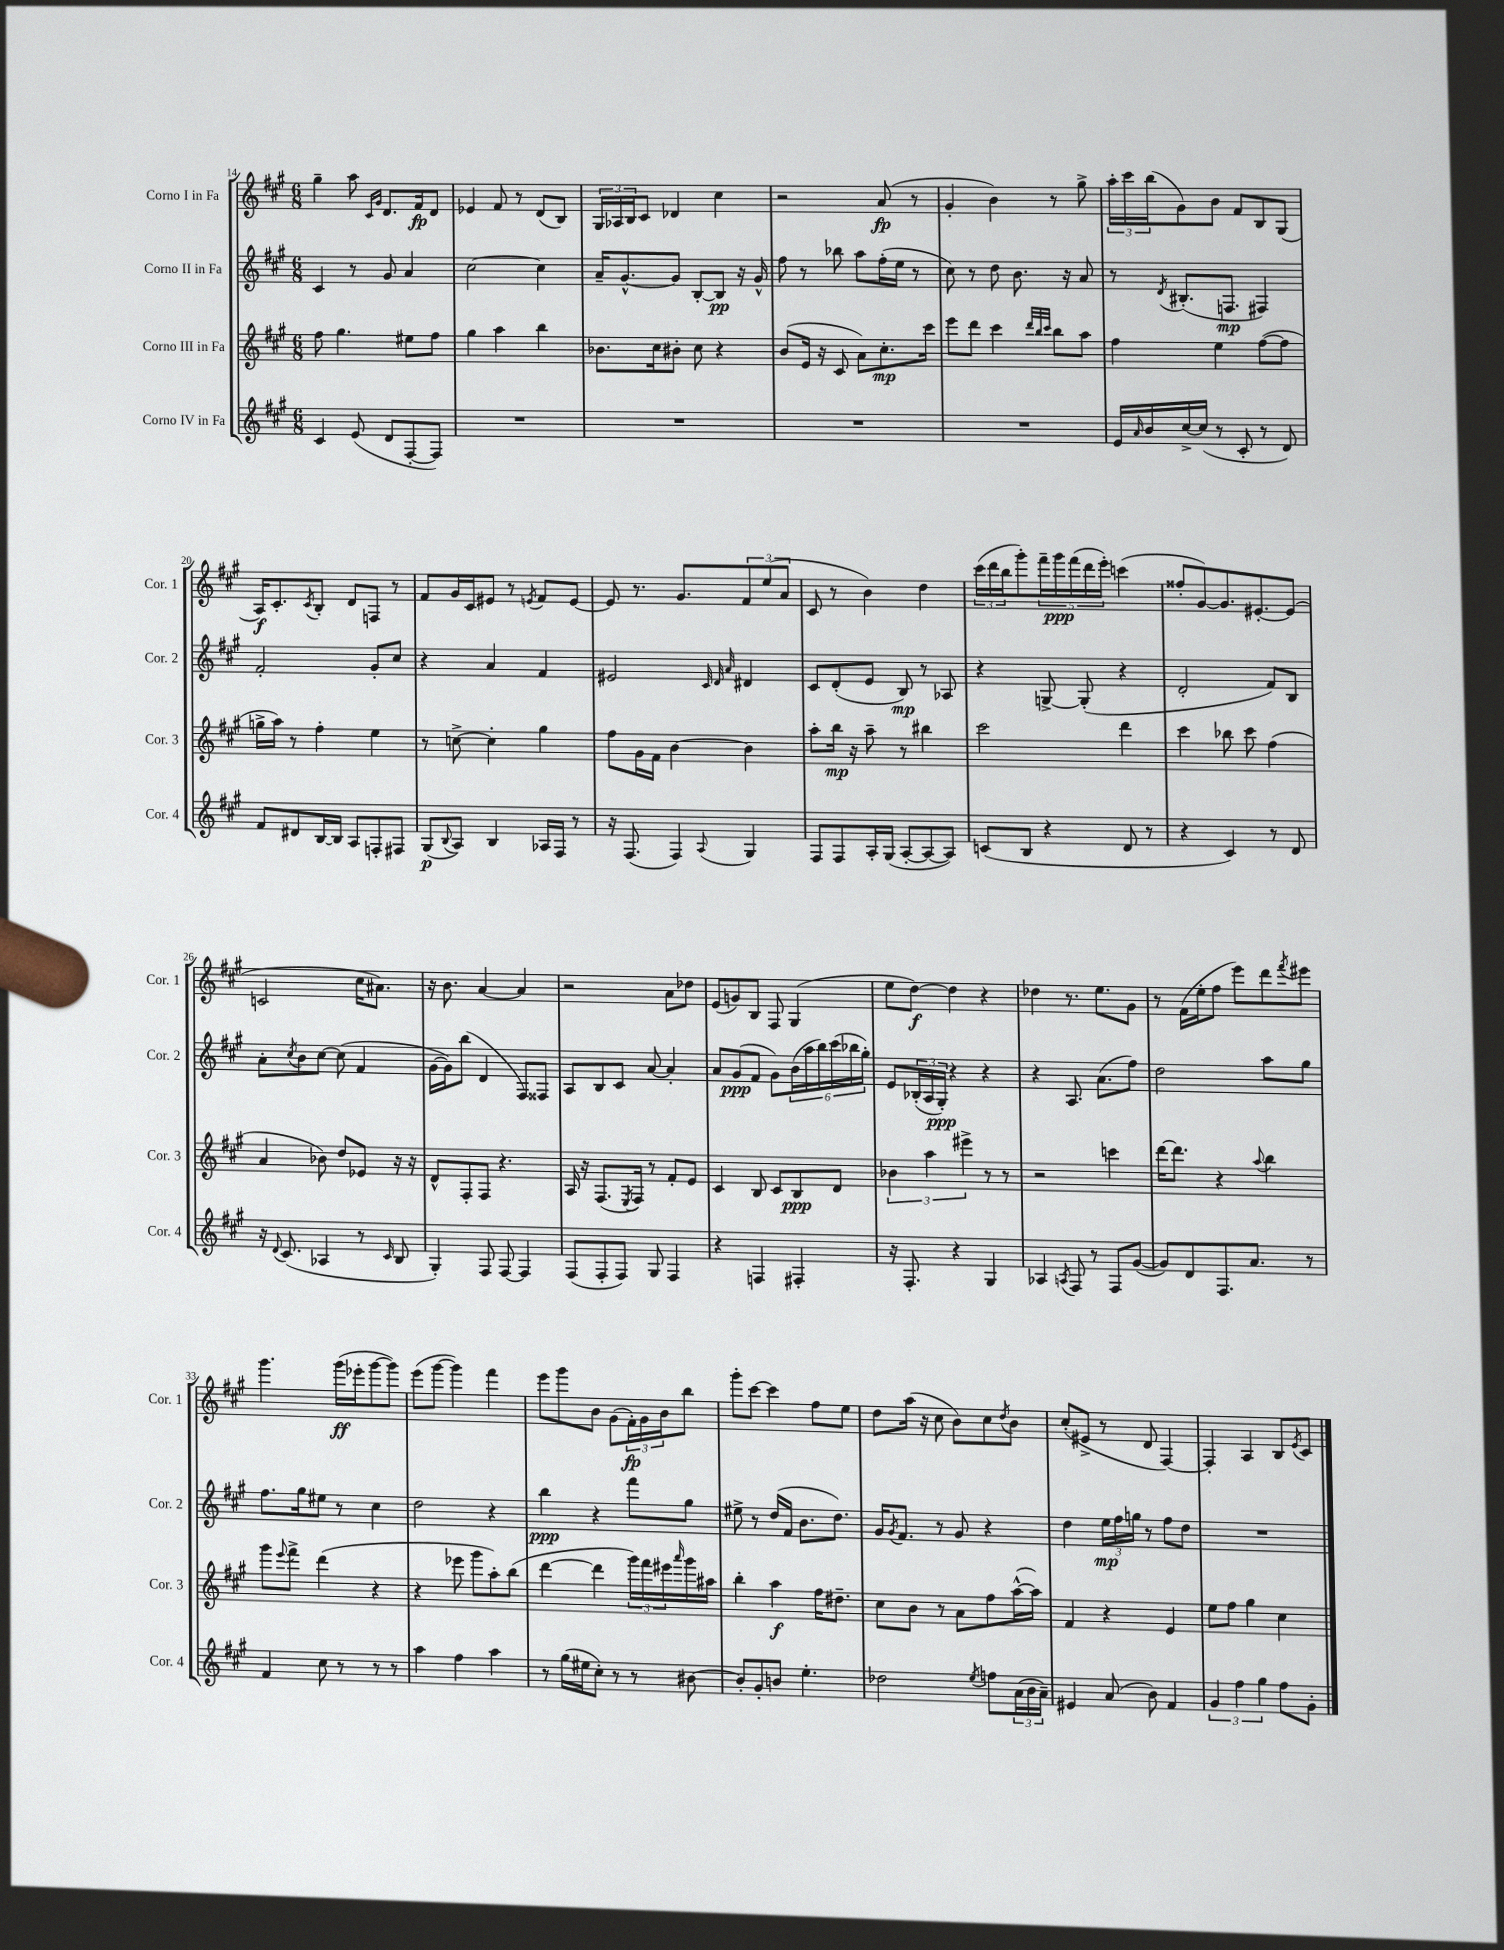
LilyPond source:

<<
\new StaffGroup <<
\new Staff = "s0" \with { instrumentName = "Corno I in Fa" shortInstrumentName = "Cor. 1" } {
    \clef treble \key a \major \numericTimeSignature \time 6/8
    gis''4-- a''8 \grace { cis'16 gis'16 } d'8. fis'16\fp d'8 |
    ees'4 fis'8 r8 d'8( b8) |
    \tuplet 3/2 { gis16 aes16 b16 } cis'8 des'4 cis''4 |
    r2 a'8\fp( r8 |
    gis'4-. b'4) r8 gis''8-> |
    \tuplet 3/2 { a''16-. cis'''16 b''16( } gis'8) b'8 fis'8 b8 gis8( |
    a16\f) cis'8.-. \acciaccatura { cis'8 } b8-. d'8 f8 r8 |
    fis'8 gis'16 cis'16 eis'8 r8 \acciaccatura { e'8 } fis'8 e'8~ |
    e'8 r8. gis'8. \tuplet 3/2 { fis'8 e''8( a'8 } |
    cis'8 r8 b'4) d''4 |
    \tuplet 3/2 { cis'''16( d'''16 b''16 } gis'''8-.) \tuplet 5/4 { fis'''16-- gis'''16\ppp fis'''16( d'''16 e'''16-.) } c'''4( |
    fisis''8-. gis'8~) gis'8. eis'8.~-. eis'8( |
    c'2 cis''16 ais'8.) |
    r16 b'8. a'4~ a'4 |
    r2 a'8 des''8 |
    e'8( g'8) b8 fis8 gis4( |
    e''8 d''8~\f) d''4 r4 |
    des''4 r8. e''8. gis'8 |
    r8 fis'16( e''16-. fis''8 e'''8) d'''8 \acciaccatura { fis'''8 } eis'''8 |
    gis'''4. gis'''16\ff( ees'''16-. gis'''8~ gis'''8) |
    e'''8( gis'''8~ gis'''4) fis'''4 |
    e'''8 gis'''8 b'8 gis'8( \tuplet 3/2 { fis'16-.\fp) gis'16 b'16 } b''8 |
    gis'''8-. cis'''8~ cis'''4 fis''8 e''8 |
    d''8 a''16( r16 cis''8 b'8) cis''8 \acciaccatura { d''8 } b'8 |
    cis''8-.( eis'8-> r8 d'8 fis4~) |
    fis4-. a4 b8 \acciaccatura { e'8 } cis'8 \bar "|." |
}
\new Staff = "s1" \with { instrumentName = "Corno II in Fa" shortInstrumentName = "Cor. 2" } {
    \clef treble \key a \major \numericTimeSignature \time 6/8
    cis'4 r8 gis'8 a'4 |
    cis''2~ cis''4 |
    a'16-- gis'8.~-^ gis'8 b8~-. b8\pp r16 gis'16-^ |
    fis''8 r8 bes''8 a''8 fis''16-.( e''16 r8 |
    cis''8) r8 d''8 b'8. r16 a'8 |
    r8 \acciaccatura { d'8 } bis8.-.( f8.\mp fis4) |
    fis'2-. gis'8-. cis''8 |
    r4 a'4 fis'4 |
    eis'2 \grace { cis'32 d'32 a'32 } dis'4 |
    cis'8 d'8-.( e'8 b8\mp) r8 aes8 |
    r4 g8~-> g8-.( r4 |
    d'2-. fis'8) b8 |
    a'8-. \acciaccatura { cis''8 } b'8 cis''8~ cis''8( fis'4 |
    gis'16~ gis'16) b''8( d'4 fis8) fisis8 |
    a8 b8 cis'8 a'8~ a'4-. |
    a'8 gis'8\ppp( fis'8 gis'8) \tuplet 6/4 { b'16( a''16 b''16) cis'''16( bes''16 gis''16-.) } |
    e'8 \tuplet 3/2 { bes16-.( a16 gis16-.\ppp) } r4 r4 |
    r4 a8. a'8.( fis''8) |
    d''2 a''8 gis''8 |
    fis''8. gis''16 eis''8 r8 cis''4 |
    d''2 r4 |
    b''4\ppp r4 fis'''8 gis''8 |
    eis''8-> r8 d''16( fis'16 b'8. d''8.) |
    gis'16 \acciaccatura { gis'8 } fis'8. r8 gis'8 r4 |
    d''4 \tuplet 3/2 { e''16\mp fis''16 g''16 } r8 fis''8 d''8 |
    R2. \bar "|." |
}
\new Staff = "s2" \with { instrumentName = "Corno III in Fa" shortInstrumentName = "Cor. 3" } {
    \clef treble \key a \major \numericTimeSignature \time 6/8
    fis''8 gis''4. eis''8 fis''8 |
    gis''4 a''4 b''4 |
    bes'8. cis''16 bis'8-. cis''8 r4 |
    b'8( e'16 r16 cis'8 a'8) cis''8.-.\mp cis'''16 |
    e'''8 d'''8 cis'''4 \grace { d'''32 b''32 cis'''32 } b''8 a''8 |
    fis''4 e''4 fis''8~( fis''8 |
    g''16-> a''16) r8 fis''4-. e''4 |
    r8 c''8~-> c''4-. gis''4 |
    fis''8 gis'16 fis'16 b'4~ b'4 |
    a''8-. b''16\mp r16 a''8-- r8 bis''4 |
    cis'''2 d'''4 |
    cis'''4 bes''8 cis'''8 fis''4( |
    a'4 bes'8) d''8 ees'8 r16 r16 |
    d'8-^ fis8-. fis8 r4. |
    a16 r16 fis8.( \acciaccatura { e8 } fis16) r8 fis'8-. e'8 |
    cis'4 b8 cis'8 b8\ppp d'8 |
    \tuplet 3/2 { bes'4 a''4 eis'''4-> } r8 r8 |
    r2 c'''4 |
    d'''16~ d'''8. r4 \appoggiatura { a''8 } b''4 |
    gis'''8 \appoggiatura { e'''8 } fis'''8-> d'''4( r4 |
    r4 ees'''8 gis'''8 a''8-.) b''8( |
    d'''4~ d'''4 \tuplet 3/2 { gis'''16) fis'''16 eis'''16 } \grace { a'''16 } gis'''16 ais''16 |
    b''4-. a''4\f fis''16 dis''8.-- |
    cis''8 b'8 r8 a'8 fis''8 a''16~-^( a''16) |
    fis'4 r4 e'4 |
    e''8 fis''8 gis''4 cis''4 \bar "|." |
}
\new Staff = "s3" \with { instrumentName = "Corno IV in Fa" shortInstrumentName = "Cor. 4" } {
    \clef treble \key a \major \numericTimeSignature \time 6/8
    cis'4 e'8( d'8 fis8~-. fis8) |
    R2. |
    R2. |
    R2. |
    R2. |
    e'16 \grace { a'16 } b'16 cis''16~-> cis''16( r8 cis'8-. r8 d'8) |
    fis'8 dis'8 b16~ b16 a8 f8-. fis8 |
    gis8\p( \appoggiatura { b8 } a8) b4 aes16 fis16 r8 |
    r16 fis8.( fis4) \appoggiatura { a8 } gis4 |
    fis8 fis8 a16-. gis16( a8~-. a8~ a8) |
    c'8( b8 r4 d'8 r8 |
    r4 cis'4) r8 d'8 |
    r16 \appoggiatura { d'8 } cis'8.( aes4 r8 \grace { cis'16 } b8 |
    gis4-.) fis8 fis8~ fis4 |
    fis8( fis8-. fis8) gis8 fis4 |
    r4 f4 fis4-. |
    r16 fis8.-. r4 gis4 |
    aes4 \acciaccatura { a8 } fis8 r8 fis8 gis'8~( |
    gis'8) d'8 fis8. a'8. r8 |
    fis'4 cis''8 r8 r8 r8 |
    a''4 fis''4 a''4 |
    r8 gis''16( eis''16 cis''8-.) r8 r8 bis'8~ |
    bis'8-. gis'8-. b'8 e''4.-. |
    des''2 \acciaccatura { e''8 } f''8 \tuplet 3/2 { a'16( b'16 a'16--) } |
    eis'4 a'8( b'8) fis'4 |
    \tuplet 3/2 { gis'4 fis''4 gis''4 } fis''8 gis'8-. \bar "|." |
}
>>
>>
\layout { \context { \Score currentBarNumber = #14 } }
